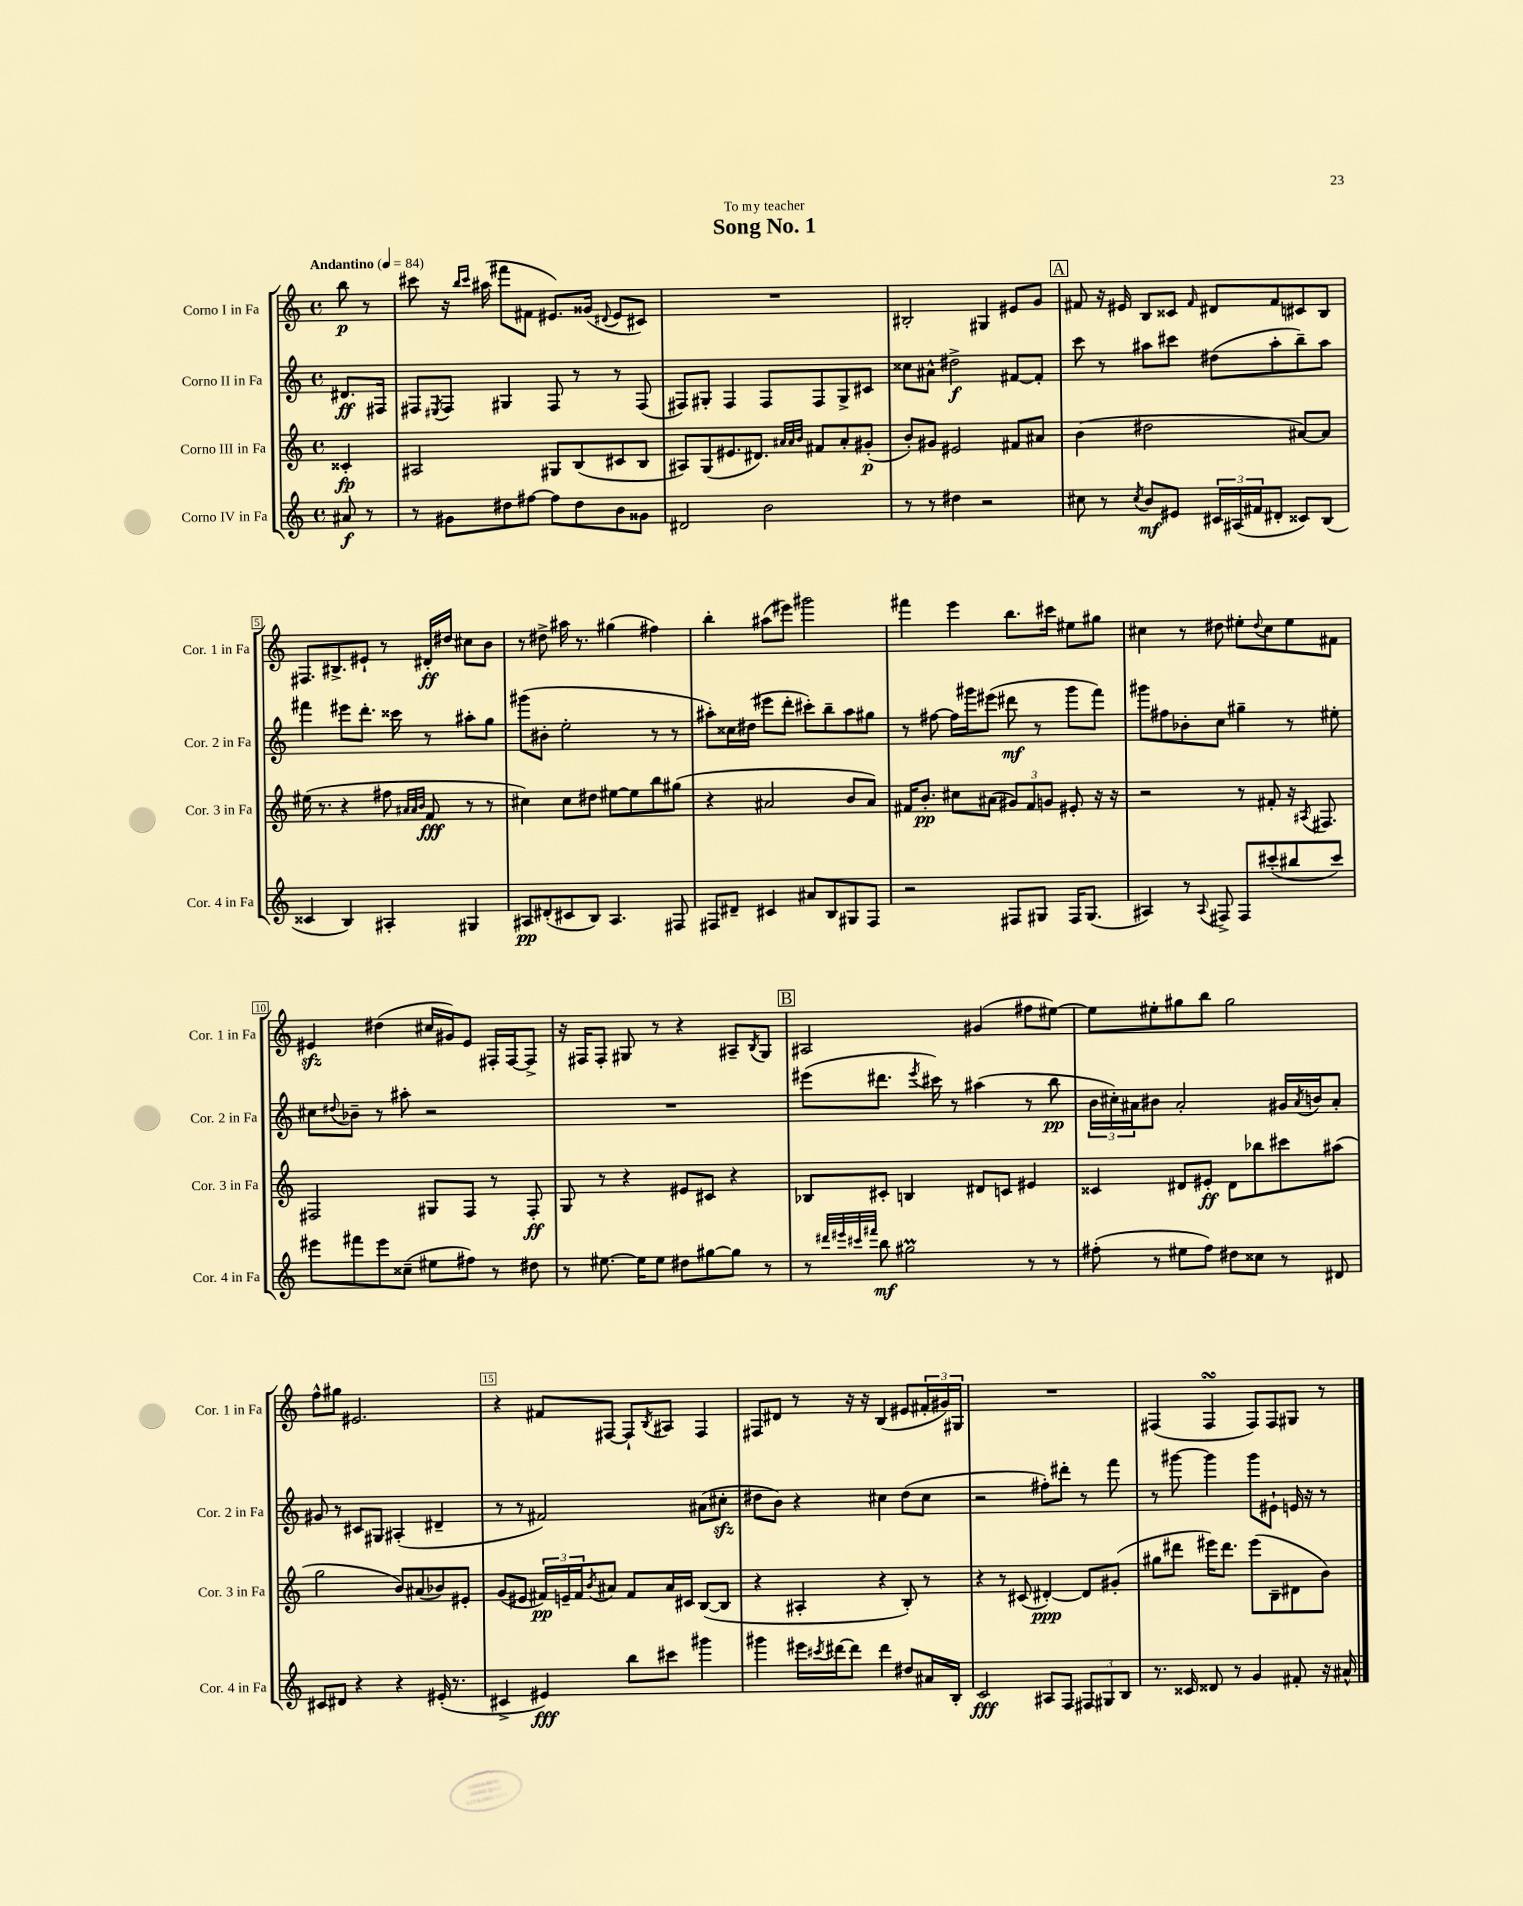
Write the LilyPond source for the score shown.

\header { title = "Song No. 1" dedication = "To my teacher" }
<<
\new StaffGroup <<
\new Staff = "s0" \with { instrumentName = "Corno I in Fa" shortInstrumentName = "Cor. 1 in Fa" } {
    \clef treble \key c \major \defaultTimeSignature \time 4/4 \partial 4 \tempo "Andantino" 4 = 84
    b''8\p r8 |
    cis'''8 r16 \grace { b''16 cis'''16 } ais''16( fis'''8 fis'8 eis'8.) gisis'16( \appoggiatura { dis'8 } eis'8 cis'8) |
    R1 |
    bis2-. gis4 eis'8 g'8 |
    \mark \markup { \box "A" } fis'8 r16 eis'16 b8 cisis'8 \grace { fis'16 } dis'8 fis'8 cis'8 b8 |
    fis8. bis8.-> eis'8-! r8 dis'16-.\ff dis''16 cis''8 b'8 |
    r8 dis''8-> ais''16 r8. gis''4( fis''4) |
    b''4-. ais''8( eis'''8) gis'''2 |
    fis'''4 e'''4 b''8. cis'''16 eis''8 gis''8 |
    cis''4 r8 dis''8 eis''8-. \appoggiatura { dis''8 } cis''8 eis''8 fis'8 |
    eis'4\sfz dis''4( cis''16 gis'16) eis'8 fis16-. fis16~ fis8-> |
    r16 fis16 fis8-. gis8 r8 r4 ais8-- \acciaccatura { b8 } gis8 |
    \mark \markup { \box "B" } ais2 gis'4( fis''8 eis''8~) |
    eis''8 eis''8-. gis''8 b''8 gis''2 |
    f''8-^ gis''8 eis'2. |
    r4 fis'8 fis8~ fis8-! \acciaccatura { b8 } ais8 fis4 |
    fis8 dis'8 r8 r16 r16 b4( eis'8 \tuplet 3/2 { fis'16-. gis'16) gis16 } |
    R1 |
    fis4( fis4\turn fis8) fis8 gis8 r8 \bar "|." |
}
\new Staff = "s1" \with { instrumentName = "Corno II in Fa" shortInstrumentName = "Cor. 2 in Fa" } {
    \clef treble \key c \major \defaultTimeSignature \time 4/4 \partial 4
    dis'8.\ff fis16 |
    fis8 \acciaccatura { eis8 } fis8 gis4 fis8 r8 r8 fis8( |
    fis8) gis8-. fis4 fis8 fis8 gis8-> cis'8 |
    cisis''8 ais'8-^ dis''2->\f fis'8~ fis'8-. |
    \mark \markup { \box "A" } c'''8 r8 ais''8 cis'''8 dis''8( ais''8-. b''8--) ais''8 |
    fis'''4 eis'''8 d'''8.-. cisis'''16 r8 ais''8-. g''8 |
    gis'''8( bis'8-. e''2-. r8 r8 |
    ais''8-.) cisis''16 dis''16( eis'''8 d'''8-. cis'''8-.) b''8-- ais''8 gis''8 |
    r8 fis''8~ fis''16 gis'''16 eis'''8( dis'''8\mf r8 gis'''8 f'''8) |
    gis'''8 fis''8 bes'8-. c''8 gis''4-- r8 eis''8-. |
    cis''8 \appoggiatura { dis''8 } bes'8-- r8 ais''8-. r2 |
    R1 |
    \mark \markup { \box "B" } eis'''8( dis'''8. \acciaccatura { eis'''8 } cis'''16) r8 ais''4( r8 b''8\pp |
    \tuplet 3/2 { b'16 cis''16-.) ais'16 } bis'8 ais'2-. gis'16 \acciaccatura { ais'8 } b'16 ais'8-. |
    gis'8 r8 cis'8 gis8 ais4-.( dis'4-- |
    r8 r8 fis'2) ais'8( cis''8-.\sfz |
    dis''8 b'8) r4 cis''4 dis''8( cis''8 |
    r2 fis''8-.) dis'''8-. r8 f'''8 |
    r8 gis'''8~ gis'''4 gis'''8 eis'8-! e'16 r16 r8 \bar "|." |
}
\new Staff = "s2" \with { instrumentName = "Corno III in Fa" shortInstrumentName = "Cor. 3 in Fa" } {
    \clef treble \key c \major \defaultTimeSignature \time 4/4 \partial 4
    cisis'4-.\fp |
    ais2 gis8 b8( cis'8 b8 |
    ais8) g8( eis'8. dis'8.) \grace { ais'32 ais'32 b'32 } fis'8 ais'8-. gis'8-.\p( |
    b'8-.) gis'8 eis'2 fis'8 ais'8 |
    \mark \markup { \box "A" } b'4( dis''2 ais'8~) ais'8 |
    eis''16( r8. r4 fis''8 \grace { ais'32 ais'32 b'32 } f'8\fff r8 r8 |
    cis''4) cis''8 dis''8 eis''8~ eis''8 b''8 gis''8( |
    r4 ais'2 b'8 ais'8) |
    fis'16 b'8.-.\pp cis''8 ais'8( \tuplet 3/2 { gis'8) fis'8 g'8 } eis'8-. r16 r16 |
    r2 r8 fis'8-. r16 \acciaccatura { ais8 } fis8. |
    fis2 gis8 fis8 r8 fis8-.\ff |
    g8 r8 r4 eis'8 cis'8 r4 |
    \mark \markup { \box "B" } bes8 cis'8-. b4 dis'8 c'8 eis'4 |
    cisis'4 dis'8 eis'8-.\ff dis'8 bes''8 cis'''8 ais''8( |
    g''2 b'8) ais'8( bes'8) eis'8-. |
    g'8( eis'8 \tuplet 3/2 { fis'16\pp) e'16-- fis'16 } \acciaccatura { b'8 } ais'8 fis'8 ais'16 cis'16 b8~( b8 |
    r4 ais4-. r4 b8-.) r8 |
    r4 r8 cis'8( dis'4~-.\ppp) dis'8 gis'8-.( |
    gis''8 dis'''8 eis'''16) dis'''8. eis'''8( b8-- dis'8 b'8) \bar "|." |
}
\new Staff = "s3" \with { instrumentName = "Corno IV in Fa" shortInstrumentName = "Cor. 4 in Fa" } {
    \clef treble \key c \major \defaultTimeSignature \time 4/4 \partial 4
    ais'8\f r8 |
    r8 gis'8 dis''8 fis''8~ fis''8 dis''8 b'8 gisis'8 |
    dis'2 b'2 |
    r8 r8 dis''4 r2 |
    \mark \markup { \box "A" } cis''8 r8 \acciaccatura { cis''8 } b'8\mf eis'8 \tuplet 3/2 { cis'16 ais16( fis'16 } dis'8-. cisis'8) b8( |
    cisis'4 b4) ais4-. gis4 |
    ais8\pp dis'8-.( cis'8 b8) ais4. fis8 |
    fis8 dis'8-- cis'4 ais'8 b8 gis8 fis8 |
    r2 fis8 gis8 fis16 gis8.( |
    ais4) r8 \appoggiatura { ais8 } fis8-> fis8 cis'''8-.( bis''8 cis'''8) |
    eis'''8 fis'''8 eis'''8 cisis''8--( eis''8 fis''8) r8 dis''8 |
    r8 eis''8.~ eis''16 eis''8 dis''8 gis''8~ gis''8 r8 |
    \mark \markup { \box "B" } r8 \grace { dis'''32 eis'''32 cis'''32 fis'''32 } b''8\mf gis''2\prall r8 r8 |
    fis''8-.( r8 eis''8 fis''8) dis''8 cisis''8 r8 dis'8 |
    cis'8 dis'8 r4 r4 eis'16-.( r8. |
    cis'4-> eis'4\fff) b''8 cis'''8 gis'''4 |
    gis'''4 eis'''16 \acciaccatura { cis'''8 } dis'''16~ dis'''8 dis'''4 dis''8 ais'16 b16-. |
    c'2\fff ais8 f8 \tuplet 3/2 { fis8 gis8 b8 } |
    r8. cisis'16 disis'8 r8 g'4 fis'8-. r16 ais'16-^ \bar "|." |
}
>>
>>
\layout { \context { \Score \override BarNumber.break-visibility = ##(#f #t #t) barNumberVisibility = #(every-nth-bar-number-visible 5) \override BarNumber.stencil = #(make-stencil-boxer 0.1 0.3 ly:text-interface::print) } }
